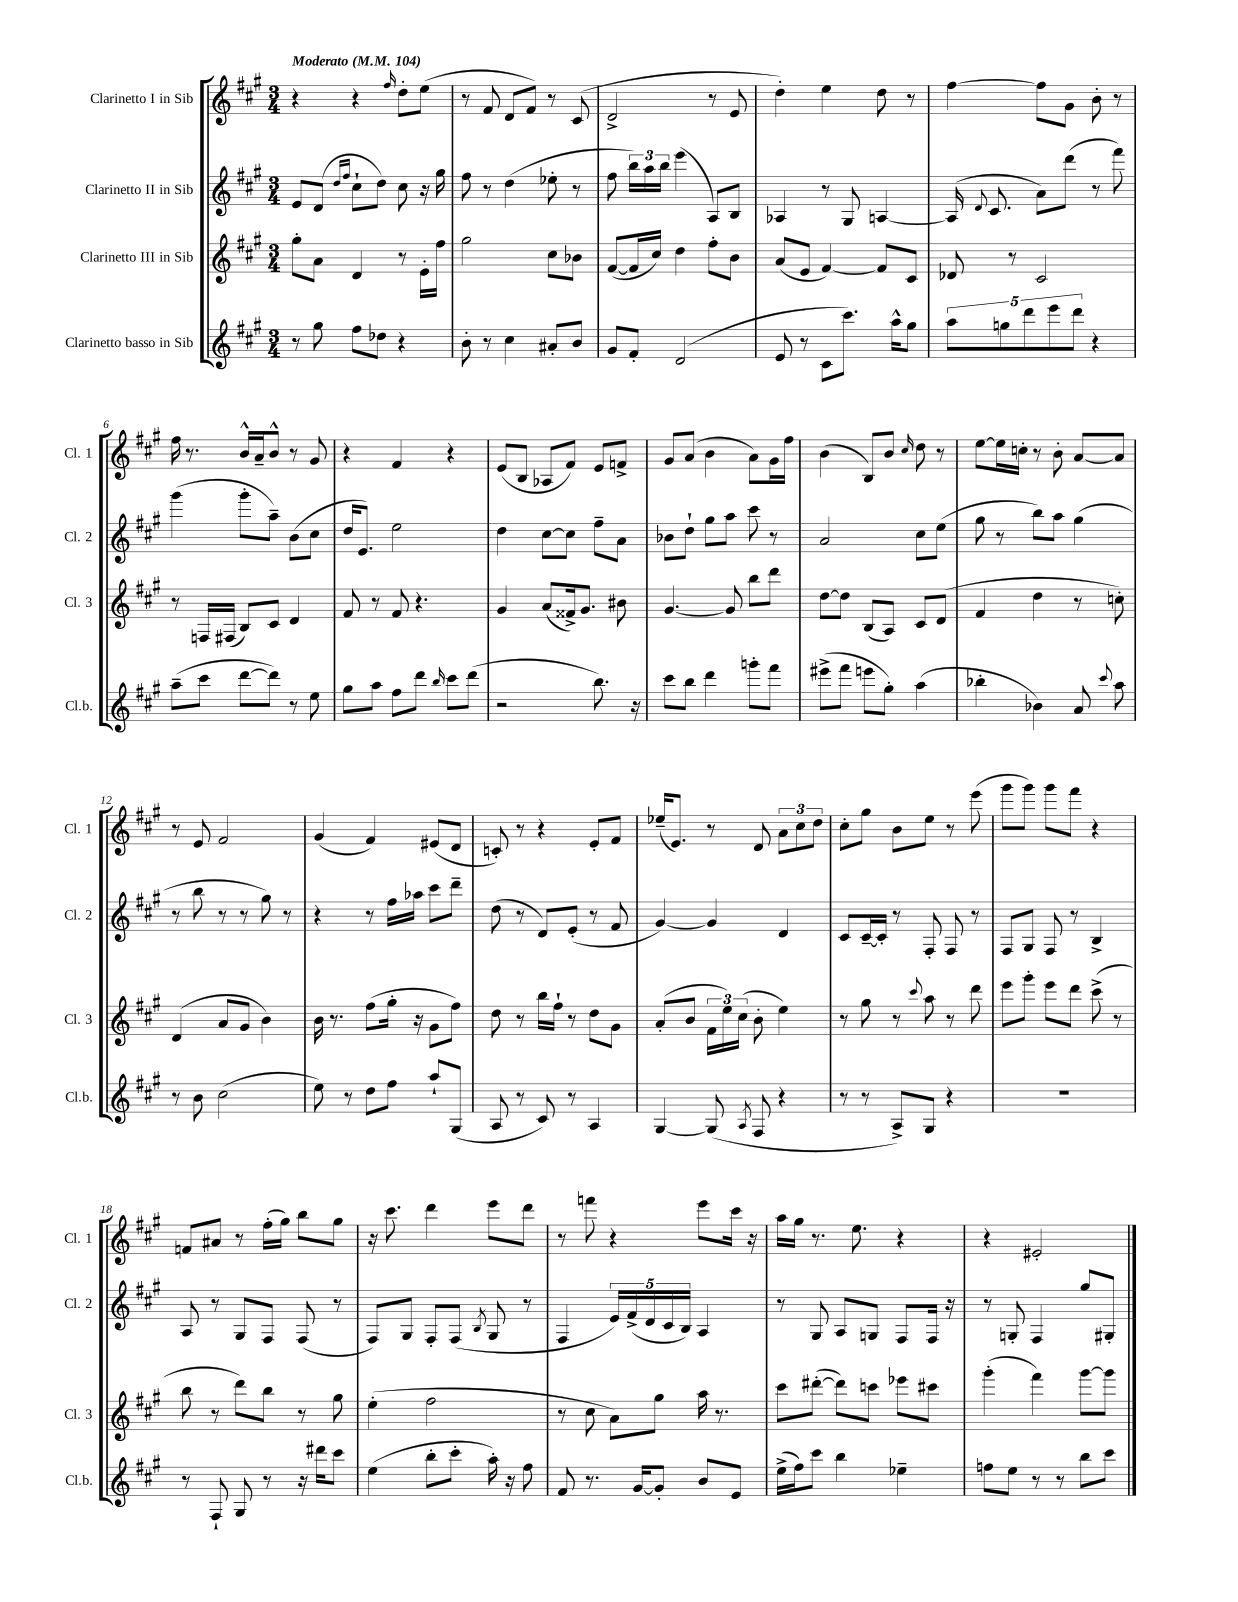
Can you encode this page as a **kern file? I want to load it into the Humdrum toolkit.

**kern	**kern	**kern	**kern
*staff4	*staff3	*staff2	*staff1
*clefG2	*clefG2	*clefG2	*clefG2
*k[f#c#g#]	*k[f#c#g#]	*k[f#c#g#]	*k[f#c#g#]
*M3/4	*M3/4	*M3/4	*M3/4
*MM104	*MM104	*MM104	*MM104
8r	8gg#'	8e	4r
8gg#	8a	(8d	.
.	.	16qqdd	.
.	.	16qqff#	.
8ff#	4d	8cc#`	4r
8dd-	.	8dd)	.
.	.	.	16qqff#
4r	8r	8cc#	8dd'
.	16e'	16r	(8ee
.	16ff#	16gg#	.
=	=	=	=
8b'	2gg#	8ff#	8r
8r	.	8r	8f#
4cc#	.	(4dd	8d
.	.	.	8f#)
8a#'	8cc#	8ee-'	8r
8b	8b-	8r	(8c#
=	=	=	=
8g#	([8f#	8ff#	2d^
8f#'	16f#]	24bb)	.
.	.	24aa	.
.	16cc#)	.	.
.	.	24bb	.
(2d	4dd	(4eee	.
.	8ff#'	8A)	8r
.	8b	8B	8e
=	=	=	=
8e	(8a	4A-	4dd')
8r	8e	.	.
8c#	[4f#)	8r	4ee
8.ccc#)	.	8G#	.
.	8f#]	[4A	8dd
16aa^^	.	.	.
8gg#	8c#	.	8r
=	=	=	=
10aa	8d-	(16A]	[4ff#
.	.	8qqd	.
.	.	8.c#	.
10gg	.	.	.
.	8r	.	.
10ddd	.	.	.
.	2c#	8a)	8ff#]
10eee	.	.	.
.	.	(8ddd	8g#
10ddd	.	.	.
4r	.	8r	8b'
.	.	8fff#)	8r
=	=	=	=
(8aa~	8r	(4ggg#	16ff#
.	.	.	8.r
8ccc#	16F	.	.
.	(16F#	.	.
[8ddd	8B)	8ggg#'	16b^^
.	.	.	16a~
8ddd])	8c#	8aa~)	8b^^
8r	4d	(8b	8r
8ee	.	8cc#	8g#
=	=	=	=
8gg#	8f#	16dd	4r
.	.	8.e)	.
8aa	8r	.	.
8ff#	8f#	2ee	4f#
8ddd	4.r	.	.
16qqbb	.	.	.
8ccc#	.	.	4r
(8ddd	.	.	.
=	=	=	=
2r	4g#	4dd	(8e
.	.	.	8B
.	(8a	[8cc#	8A-
.	16f##^)	8cc#]	8f#)
.	8.g#	.	.
8.bb)	.	8ff#~	8e
.	8b#	8a	8f^
16r	.	.	.
=	=	=	=
8ccc#	[4.g#	8b-	8g#
8bb	.	8dd`	(8a
4ddd	.	8gg#	4b
.	8g#]	8aa	.
8ggg'	8bb	8ccc#	8a)
8fff#	8ddd	8r	16g#
.	.	.	16ff#
=	=	=	=
(8eee#^	[8dd	2a	(4b
8fff#	8dd]	.	.
8eee	(8B	.	8B)
8gg#')	8A)	.	8b
.	.	.	16qqcc#
(4aa	8c#	8cc#	8dd
.	(8d	(8ee	8r
=	=	=	=
4bb-'	4f#	8gg#	[8ee
.	.	8r	16ee]
.	.	.	16cc'
4b-)	4dd	8bb)	8r
.	.	8aa	8b'
8a	8r	(4gg#	[8a
8qqccc#	.	.	.
8aa	8cc')	.	8a]
=	=	=	=
8r	(4d	8r	8r
8b	.	8bb	8e
(2cc#	8a	8r	2f#
.	8g#	8r	.
.	4b)	8gg#)	.
.	.	8r	.
=	=	=	=
8ee)	16b	4r	(4g#
.	8.r	.	.
8r	.	.	.
8dd	(8ff#	8r	4f#)
8ff#	16gg#'	16ff#	.
.	16r	16aa-	.
8aa`	8g#	8ccc#	(8e#
(8G#	8ff#)	8ddd~	8d
=	=	=	=
8A	8dd	(8dd	8c')
8r	8r	8r	8r
8c#)	16bb	8d)	4r
.	16ff#`	.	.
8r	8r	(8e'	.
4A	8dd	8r	8e'
.	8g#	8f#	8f#
=	=	=	=
[4G#	(8a'	[4g#)	(16ee-~
.	.	.	8.e)
.	8b	.	.
(8G#]	24f#	4g#]	8r
.	24ee)	.	.
.	(24cc#	.	.
8qA	.	.	.
8F#	8b'	.	8d
4r	4ee)	4d	12a
.	.	.	12cc#
.	.	.	12dd
=	=	=	=
8r	8r	8c#	8cc#'
8r	8gg#	[16c#~	8gg#
.	.	16c#']	.
8A^)	8r	8r	8b
.	8qqccc#	.	.
8G#	8aa	8F#'	8ee
4r	8r	8F#	8r
.	8ddd	8r	(8eee
=	=	=	=
2.r	8eee	8F#	8ggg#
.	8ggg#'	8G#	8ggg#)
.	8eee	8F#	8ggg#
.	8ddd	8r	8fff#
.	(8ccc#^	4B^	4r
.	8r	.	.
=	=	=	=
8r	8bb	8A	8f
8F#`	8r	8r	8a#
8G#	8ddd)	8G#	8r
8r	8bb	8F#	(16ff#'
.	.	.	16gg#)
16r	8r	(8F#	8bb
16ddd#	.	.	.
8ccc#	8gg#	8r	8gg#
=	=	=	=
(4ee	(4ee'	8F#)	16r
.	.	.	8.ccc#
.	.	8G#	.
8bb'	2ff#	8F#'	4ddd
8ccc#'	.	(8F#	.
.	.	8qB	.
16aa')	.	8G#	8eee
16r	.	.	.
8ff#	.	8r	8ddd
=	=	=	=
8f#	8r	4F#	8r
8.r	8cc#	.	8fff
.	8a)	20e)	4r
.	.	(20f#^	.
[16g#	.	.	.
.	.	20d	.
8g#']	8gg#	.	.
.	.	20c#	.
.	.	20B)	.
8b	16aa	4A	8eee
.	8.r	.	.
8e	.	.	16ccc#
.	.	.	16r
=	=	=	=
(16ee^	8ccc#	8r	16aa
16ff#)	.	.	16gg#
8ccc#	([8ddd#'	8G#	8.r
4bb	8ddd#])	8A	.
.	.	.	8.ee
.	8ccc	8G	.
4ee-~	8eee-	8F#	4r
.	8ccc#	16F#	.
.	.	16r	.
=	=	=	=
8ff	(4ggg#'	8r	4r
8ee	.	8G'	.
8r	4fff#)	4F#	2e#'
8r	.	.	.
8bb	[8ggg#	8gg#	.
8ccc#	8ggg#]	8G#'	.
==	==	==	==
*-	*-	*-	*-
